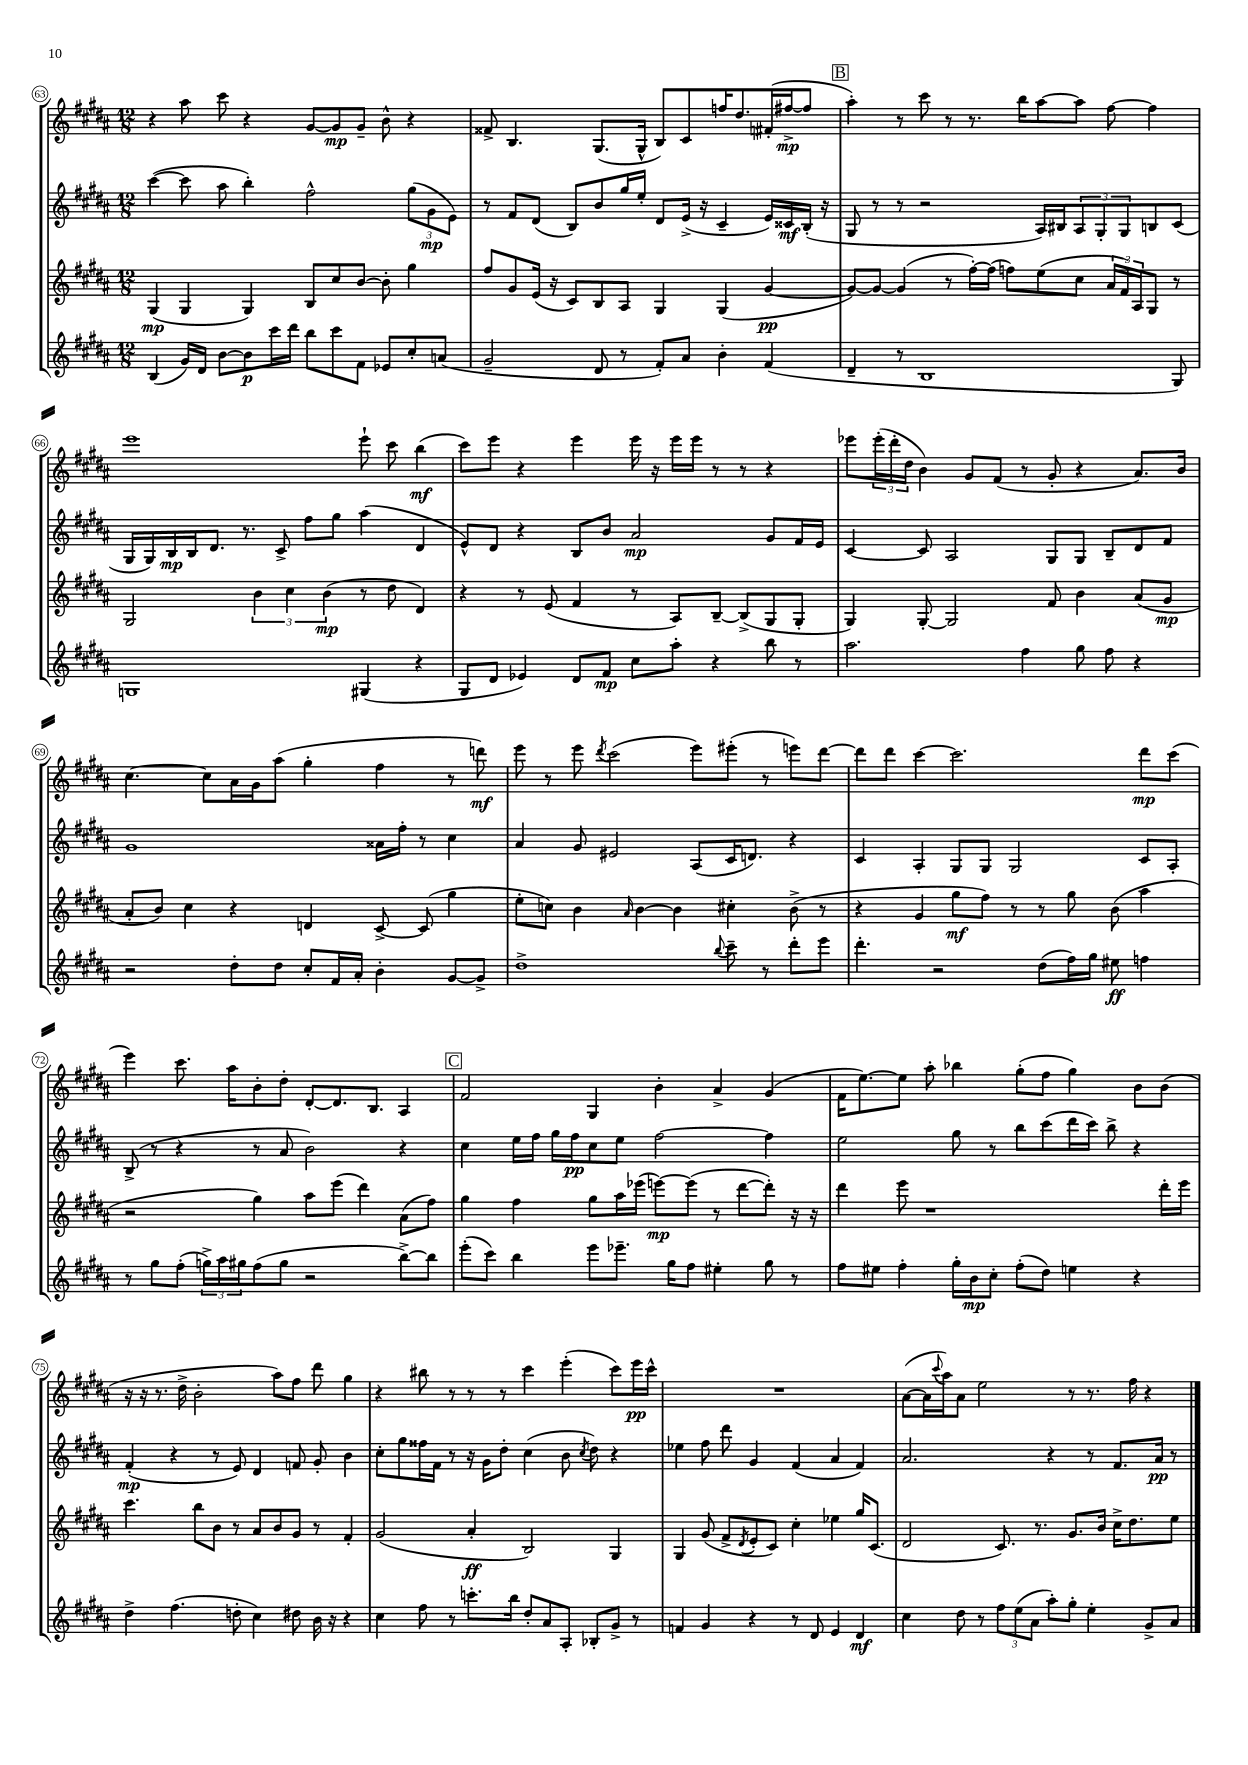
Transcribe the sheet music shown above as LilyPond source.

<<
\new StaffGroup <<
\new Staff = "s0" {
    \clef treble \key b \major \numericTimeSignature \time 12/8
    r4 ais''8 cis'''8 r4 gis'8~ gis'8\mp gis'8-- b'8-^ r4 |
    fisis'8-> b4. gis8.( gis16-^ b8) cis'8 f''16 dis''8. fis'16-.( fis''16~->\mp fis''8 |
    \mark \markup { \box "B" } ais''4-.) r8 cis'''8 r8 r8. b''16 ais''8~ ais''8 fis''8~ fis''4 |
    e'''1 e'''8-! cis'''8 b''4\mf( |
    cis'''8) e'''8 r4 e'''4 e'''16 r16 e'''16 e'''16 r8 r8 r4 |
    ees'''8 \tuplet 3/2 { ees'''16-.( dis'''16-. dis''16 } b'4) gis'8 fis'8( r8 gis'8-. r4 ais'8.) b'16 |
    cis''4.~ cis''8 ais'16 gis'16 ais''8( gis''4-. fis''4 r8 d'''8\mf) |
    e'''8 r8 e'''8 \acciaccatura { dis'''8 } cis'''2( e'''8) eis'''8-.( r8 e'''8) dis'''8~ |
    dis'''8 dis'''8 cis'''4~ cis'''2. dis'''8\mp cis'''8( |
    e'''4) cis'''8. ais''16 b'8-. dis''8-. dis'8~-. dis'8. b8. ais4 |
    \mark \markup { \box "C" } fis'2 gis4 b'4-. ais'4-> gis'4( |
    fis'16 e''8.~) e''8 ais''8-. bes''4 gis''8-.( fis''8 gis''4) b'8 b'8( |
    r16 r16 r8. dis''16-> b'2-. ais''8) fis''8 dis'''8 gis''4 |
    r4 bis''8 r8 r8 r8 cis'''4 e'''4-.( cis'''8) e'''16\pp cis'''16-^ |
    R1. |
    ais'8~( ais'16 \appoggiatura { cis'''8 } ais''16) ais'8 e''2 r8 r8. fis''16 r4 \bar "|." |
}
\new Staff = "s1" {
    \clef treble \key b \major \numericTimeSignature \time 12/8
    cis'''4~( cis'''8 ais''8 b''4-.) fis''2-^ \tuplet 3/2 { gis''8( gis'8\mp e'8) } |
    r8 fis'8 dis'8( b8) b'8 gis''16 e''16-. dis'8 e'16->( r16 cis'4-- e'16) cisis'16\mf b16-.( r16 |
    \mark \markup { \box "B" } gis8 r8 r8 r2 ais16) bis16 \tuplet 3/2 { ais8 gis8-. gis8 } b8 cis'8( |
    gis16 gis16) b16\mp b16 dis'8. r8. cis'8-> fis''8 gis''8 ais''4( dis'4 |
    e'8-^) dis'8 r4 b8 b'8 ais'2\mp gis'8 fis'16 e'16 |
    cis'4~ cis'8 ais2 gis8 gis8 b8-- dis'8 fis'8 |
    gis'1 aisis'16 fis''16-. r8 cis''4 |
    ais'4 gis'8 eis'2 ais8( cis'16 d'8.) r4 |
    cis'4 ais4-. gis8 gis8 gis2 cis'8 ais8-. |
    b8->( r8 r4 r8 ais'8 b'2) r4 |
    \mark \markup { \box "C" } cis''4 e''16 fis''16 gis''16 fis''16\pp cis''8 e''8 fis''2~ fis''4 |
    e''2 gis''8 r8 b''8 cis'''8( dis'''16 cis'''16) b''8-> r4 |
    fis'4-.\mp( r4 r8 e'8) dis'4 f'8 gis'8-. b'4 |
    cis''8-. gis''8 fisis''16 fis'16 r8 r16 gis'16 dis''8-. cis''4( b'8 \acciaccatura { cis''8 } dis''8) r4 |
    ees''4 fis''8 dis'''8 gis'4 fis'4( ais'4 fis'4) |
    ais'2. r4 r8 fis'8. ais'16\pp r8 \bar "|." |
}
\new Staff = "s2" {
    \clef treble \key b \major \numericTimeSignature \time 12/8
    gis4\mp( gis4 gis4) b8 cis''8 b'8~ b'8-. gis''4 |
    fis''8 gis'8 e'16( r16 cis'8) b8 ais8 gis4 gis4( gis'4~\pp |
    \mark \markup { \box "B" } gis'8~) gis'8~ gis'4( r8 fis''16~-.) fis''16( f''8) e''8( cis''8 \tuplet 3/2 { ais'16 fis'16) ais16 } gis8 r8 |
    gis2 \tuplet 3/2 { b'4 cis''4 b'4\mp( } r8 dis''8 dis'4) |
    r4 r8 e'8( fis'4 r8 ais8) b8~-- b8->( gis8 gis8-. |
    gis4) gis8~-. gis2 fis'8 b'4 ais'8( gis'8\mp |
    ais'8-. b'8) cis''4 r4 d'4 cis'8~-> cis'8( gis''4 |
    e''8-. c''8) b'4 \grace { ais'16 } b'4~ b'4 cis''4-. b'8->( r8 |
    r4 gis'4 gis''8\mf fis''8) r8 r8 gis''8 b'8( ais''4 |
    r2 gis''4) ais''8 e'''8( dis'''4) ais'8( fis''8) |
    \mark \markup { \box "C" } gis''4 fis''4 gis''8 ais''16 ees'''16( e'''8~\mp) e'''8( r8 dis'''8~ dis'''8-.) r16 r16 |
    dis'''4 e'''8 r1 dis'''16-. e'''16 |
    cis'''4. b''8 b'8 r8 ais'8 b'8 gis'8 r8 fis'4-. |
    gis'2( ais'4-.\ff b2) gis4 |
    gis4 gis'8( fis'8-> \acciaccatura { dis'8 } e'8-. cis'8) cis''4-. ees''4 gis''16 cis'8.( |
    dis'2 cis'8.) r8. gis'8. b'16 cis''16-> dis''8. e''8 \bar "|." |
}
\new Staff = "s3" {
    \clef treble \key b \major \numericTimeSignature \time 12/8
    b4( gis'16) dis'16 b'8~ b'8\p cis'''16 dis'''16 b''8 cis'''8 fis'8 ees'8 cis''8-. a'8( |
    gis'2-- dis'8 r8 fis'8-.) ais'8 b'4-. fis'4( |
    \mark \markup { \box "B" } dis'4-- r8 b1 gis8) |
    g1 gis4( r4 |
    gis8 dis'8 ees'4) dis'8 fis'8\mp cis''8 ais''8-. r4 b''8 r8 |
    ais''2. fis''4 gis''8 fis''8 r4 |
    r2 dis''8-. dis''8 cis''8-. fis'16 ais'16-. b'4-. gis'8~ gis'8-> |
    dis''1-> \appoggiatura { b''8 } cis'''8-- r8 dis'''8-. e'''8 |
    dis'''4.-. r2 dis''8( fis''16) gis''16 eis''8\ff f''4 |
    r8 gis''8 fis''8-.( \tuplet 3/2 { g''16->) ais''16 gis''16 } fis''8( gis''8 r2 b''8~->) b''8 |
    \mark \markup { \box "C" } e'''8-.( cis'''8) b''4 e'''8 ees'''8.-- gis''16 fis''8 eis''4-. gis''8 r8 |
    fis''8 eis''8 fis''4-. gis''16-. b'16\mp cis''8-. fis''8-.( dis''8) e''4 r4 |
    dis''4-> fis''4.( d''8-. cis''4) dis''8 b'16 r16 r4 |
    cis''4 fis''8 r8 c'''8.-. b''16 dis''8-. ais'8 ais8-. bes8-. gis'8-> r8 |
    f'4 gis'4 r4 r8 dis'8 e'4 dis'4\mf |
    cis''4 dis''8 r8 \tuplet 3/2 { fis''8 e''8( ais'8 } ais''8-.) gis''8-. e''4-. gis'8-> ais'8 \bar "|." |
}
>>
>>
\layout { \context { \Score currentBarNumber = #63 \override BarNumber.stencil = #(make-stencil-circler 0.1 0.3 ly:text-interface::print) } }
